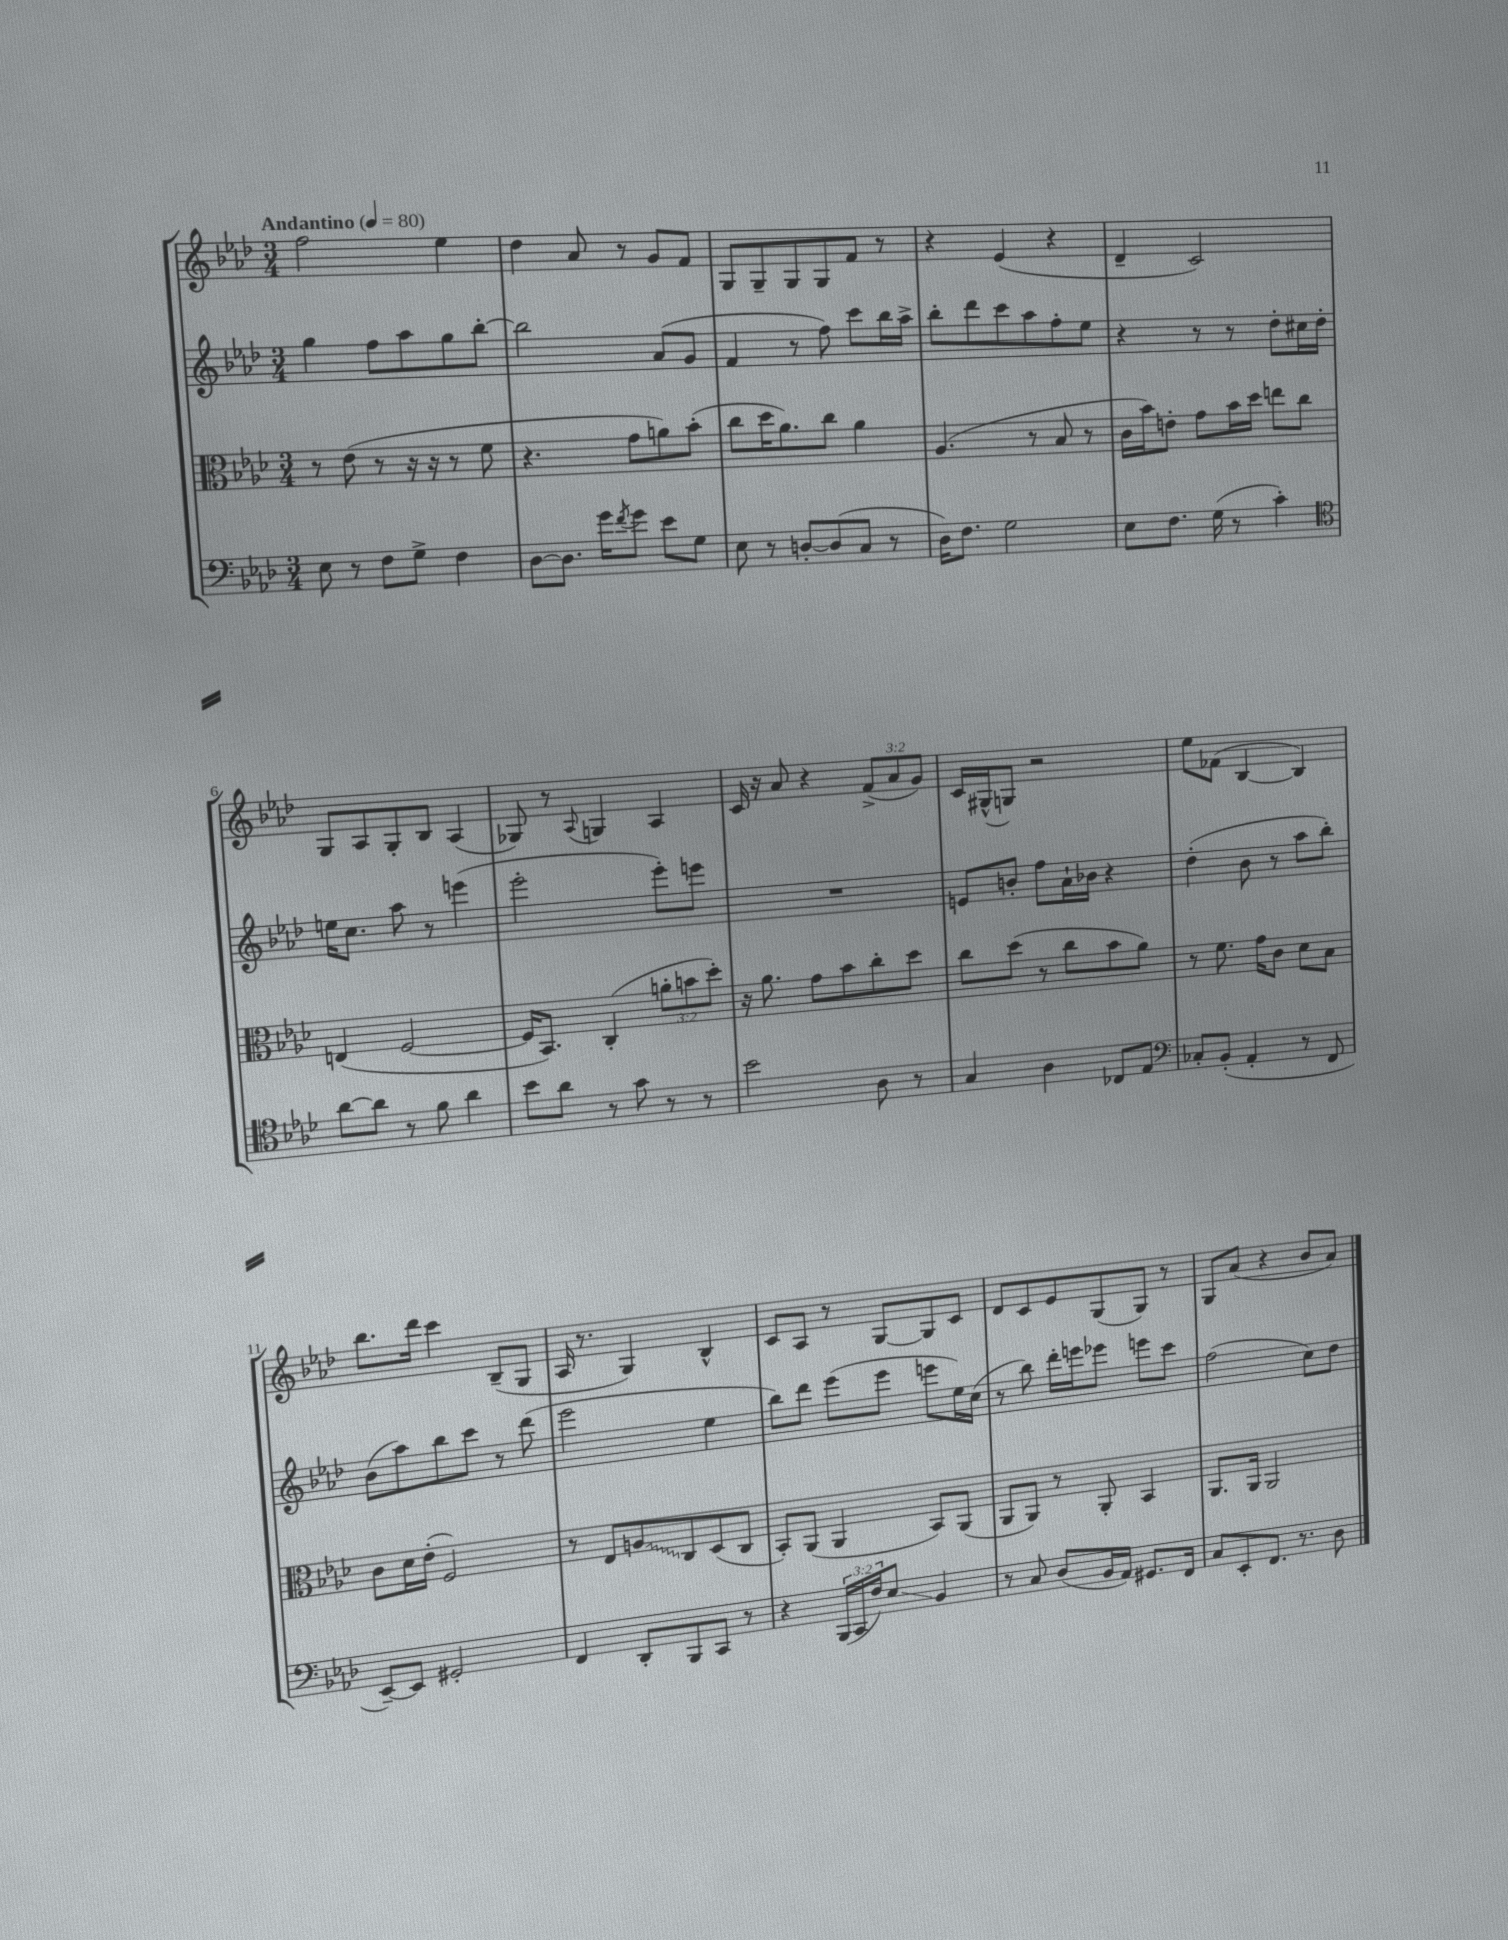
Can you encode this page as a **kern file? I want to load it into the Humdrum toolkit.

**kern	**kern	**kern	**kern
*staff4	*staff3	*staff2	*staff1
*clefF4	*clefC3	*clefG2	*clefG2
*k[b-e-a-d-]	*k[b-e-a-d-]	*k[b-e-a-d-]	*k[b-e-a-d-]
*M3/4	*M3/4	*M3/4	*M3/4
*MM80	*MM80	*MM80	*MM80
8E-	8r	4gg	2ff
8r	(8e-	.	.
8F	8r	8ff	.
8G^	16r	8aa-	.
.	16r	.	.
4F	8r	8gg	4ee-
.	8f	[8bb-'	.
=	=	=	=
[8D-	4.r	2bb-]	4dd-
8.D-]	.	.	.
.	.	.	8a-
16g	.	.	.
8qf	.	.	.
8g	8g	.	8r
8e-	8a)	(8a-	8g
8G	(8b-'	8g	8f
=	=	=	=
8E-	8cc	4f	8G
8r	16dd-	.	8G~
.	8.a-)	.	.
[8D'	.	8r	8G
(8D]	8cc	8ff)	8G
8C	4a-	8ccc	8f
8r	.	16bb-	8r
.	.	16aa-^	.
=	=	=	=
16D-)	(4.A-	8bb-'	4r
8.F	.	.	.
.	.	8ddd-	.
2G	.	8ccc	(4e-
.	8r	8aa-	.
.	8B-	8ff'	4r
.	8r	8ee-	.
=	=	=	=
8E-	16c	4r	4d-~
.	16b-)	.	.
8.F	8e'	.	.
.	8g	8r	2c)
(16G	.	.	.
8r	16b-	8r	.
.	16dd-	.	.
4c')	8ee	8dd-'	.
.	8cc	16cc#	.
.	.	16dd-'	.
=	=	=	=
*clefC4	*	*	*
[8a-	(4E	16ee	8G
.	.	8.cc	.
8a-]	.	.	8A-
8r	[2F	8aa-	8G'
8f	.	8r	8B-
4a-	.	(4eee	(4A-
=	=	=	=
8b-	16F]	2eee-'	8G-)
.	8.BB-)	.	.
8a-	.	.	8r
.	.	.	8qqA-
8r	(4C'	.	4G
8g	.	.	.
8r	12a'	8eee-')	4A-
.	12b	.	.
8r	.	8eee	.
.	12dd-')	.	.
=	=	=	=
2b-	16r	2.r	16c
.	8.a-	.	16r
.	.	.	8a-
.	8g	.	4r
.	8b-	.	.
8A-	8cc'	.	(12f^
.	.	.	12a-
8r	8dd-	.	.
.	.	.	12g)
=	=	=	=
4G	8cc	8e	16c
.	.	.	(16G#^^
.	(8dd-	8b'	8G)
4A-	8r	8ff	2r
.	8cc	16a-`	.
.	.	16b-	.
8C-	8b-	4r	.
8E-	8a-)	.	.
=	=	=	=
*clefF4	*	*	*
8C-'	8r	(4dd-'	8ee-
(8BB-'	8.f	.	(8f-
4AA-'	.	8b-	[4B-
.	16g	.	.
.	8c	8r	.
8r	8d-	8aa-	4B-])
8FF	8B-	8bb-')	.
=	=	=	=
[8EE-~)	8c	(8b-	8.bb-
8EE-]	16d-	8aa-)	.
.	(16e-'	.	16ddd-
2GG#'	2F)	8bb-	4ccc
.	.	8ccc	.
.	.	8r	(8B-~
.	.	(8ddd-	8G
=	=	=	=
4FF	8r	2eee-	16A-
.	.	.	8.r
.	8E-	.	.
8DD-'	8A	.	4G)
8BBB-	8C	.	.
8CC	(8D-	4ee-	4B-^^
8r	8C	.	.
=	=	=	=
4r	8BB-')	8bb-)	8c
.	(8AA-	8ddd-	8A-
(24BBB-	4AA-	(8eee-	8r
24CC	.	.	.
24F)	.	.	.
8E-	.	8eee-	[8G
4BB-	8BB-)	8eee	8G]
.	(8AA-	16ee-)	8c
.	.	(16cc	.
=	=	=	=
8r	8AA-	8r	8d-
8C	8AA-)	8bb-)	8c
(8D-	8r	16ddd-'	8e-
.	.	16eee	.
16BB-	8AA-'	8eee-	(8G
16AA-)	.	.	.
8.GG#	4BB-	8eee	8G)
.	.	8ccc	8r
16FF	.	.	.
=	=	=	=
8C	8.AA-	(2ff	8G
8EE-'	.	.	(8a-
.	16AA-	.	.
8.FF	2AA-	.	4r
8.r	.	.	.
.	.	8cc)	8b-
8D-	.	8dd-	8a-)
==	==	==	==
*-	*-	*-	*-
